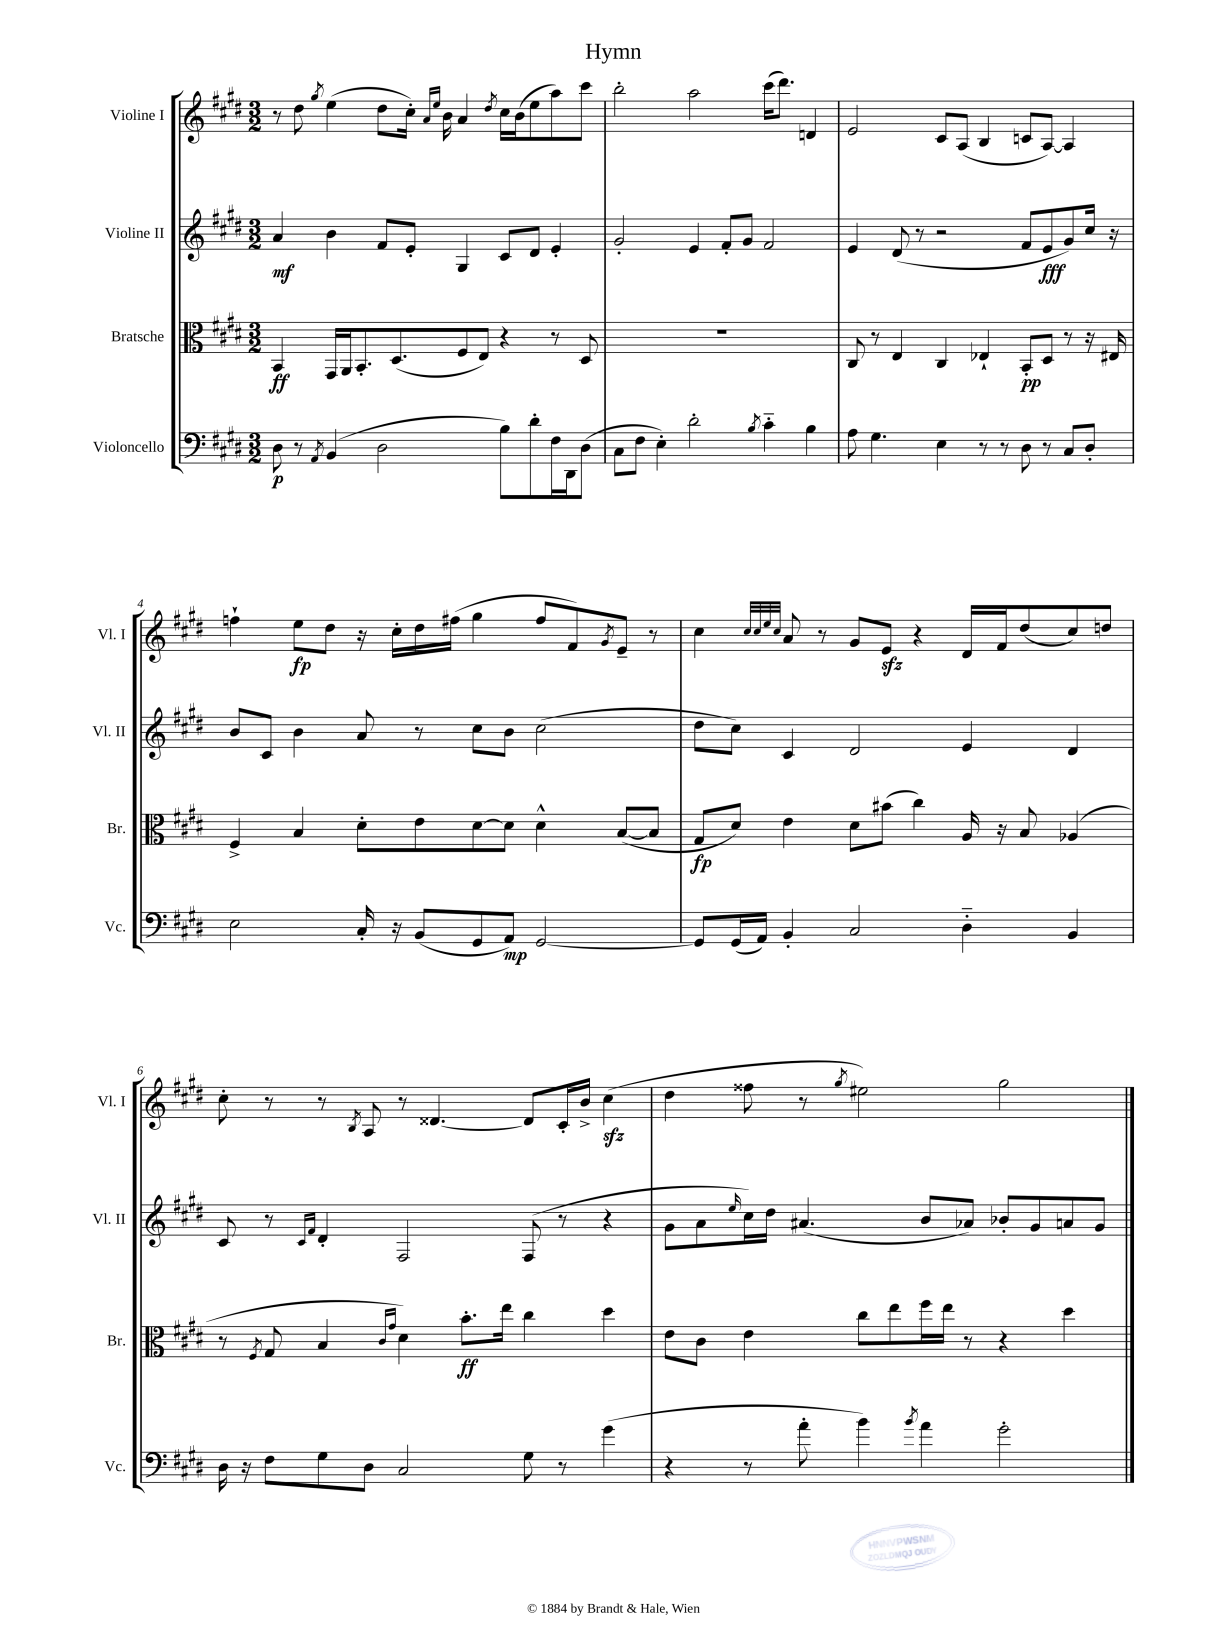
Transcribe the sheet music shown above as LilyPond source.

\header { title = "Hymn" }
<<
\new StaffGroup <<
\new Staff = "s0" \with { instrumentName = "Violine I" shortInstrumentName = "Vl. I" } {
    \clef treble \key e \major \numericTimeSignature \time 3/2
    r8 dis''8 \acciaccatura { gis''8 } e''4( dis''8 cis''16-.) \grace { a'16 e''16 } b'16 a'4 \acciaccatura { dis''8 } cis''16 b'16( e''8 a''8) cis'''8 |
    b''2-. a''2 cis'''16( dis'''8.) d'4 |
    e'2 cis'8 a8( b4 c'8 a8~) a4 |
    f''4-! e''8\fp dis''8 r16 cis''16-. dis''16 fis''16( gis''4 fis''8 fis'8) \acciaccatura { gis'8 } e'8-- r8 |
    cis''4 \grace { cis''32 cis''32 e''32 cis''32 } a'8 r8 gis'8 e'8\sfz r4 dis'16 fis'16 dis''8( cis''8) d''8 |
    cis''8-. r8 r8 \acciaccatura { b8 } a8 r8 disis'4.~ disis'8 cis'16-. b'16-> cis''4\sfz( |
    dis''4 fisis''8 r8 \acciaccatura { gis''8 } eis''2) gis''2 \bar "|." |
}
\new Staff = "s1" \with { instrumentName = "Violine II" shortInstrumentName = "Vl. II" } {
    \clef treble \key e \major \numericTimeSignature \time 3/2
    a'4\mf b'4 fis'8 e'8-. gis4 cis'8 dis'8 e'4-. |
    gis'2-. e'4 fis'8-. gis'8 fis'2 |
    e'4 dis'8( r8 r2 fis'8 e'8\fff gis'8) cis''16 r16 |
    b'8 cis'8 b'4 a'8 r8 cis''8 b'8 cis''2( |
    dis''8 cis''8) cis'4 dis'2 e'4 dis'4 |
    cis'8 r8 \grace { cis'16 fis'16 } dis'4-. fis2 fis8( r8 r4 |
    gis'8 a'8 \grace { e''16 } cis''16) dis''16 ais'4.( b'8 aes'8) bes'8-. gis'8 a'8 gis'8 \bar "|." |
}
\new Staff = "s2" \with { instrumentName = "Bratsche" shortInstrumentName = "Br." } {
    \clef alto \key e \major \numericTimeSignature \time 3/2
    b,4\ff gis,16 a,16 b,8.-. dis8.( fis8 e8) r4 r8 dis8 |
    R1. |
    cis8 r8 e4 cis4 ees4-! b,8-.\pp dis8 r8 r16 eis16 |
    fis4-> b4 dis'8-. e'8 dis'8~ dis'8 dis'4-^ b8~( b8 |
    gis8\fp dis'8) e'4 dis'8 bis'8( cis''4) a16 r16 b8 aes4( |
    r8 \acciaccatura { fis8 } gis8 b4 \grace { cis'16 gis'16 } dis'4) b'8.-.\ff e''16 cis''4 dis''4 |
    e'8 cis'8 e'4 cis''8 e''8 fis''16 e''16 r8 r4 dis''4 \bar "|." |
}
\new Staff = "s3" \with { instrumentName = "Violoncello" shortInstrumentName = "Vc." } {
    \clef bass \key e \major \numericTimeSignature \time 3/2
    dis8\p r8 \acciaccatura { a,8 } b,4( dis2 b8) dis'8-. fis16 dis,16 dis8( |
    cis8 fis8 e4-.) dis'2-. \acciaccatura { b8 } cis'4-_ b4 |
    a8 gis4. e4 r8 r8 dis8 r8 cis8 dis8-. |
    e2 cis16-. r16 b,8( gis,8 a,8\mp) gis,2~ |
    gis,8 gis,16( a,16) b,4-. cis2 dis4-_ b,4 |
    dis16 r16 fis8 gis8 dis8 cis2 gis8 r8 gis'4( |
    r4 r8 a'8-. b'4) \acciaccatura { b'8 } a'4 gis'2-. \bar "|." |
}
>>
>>
